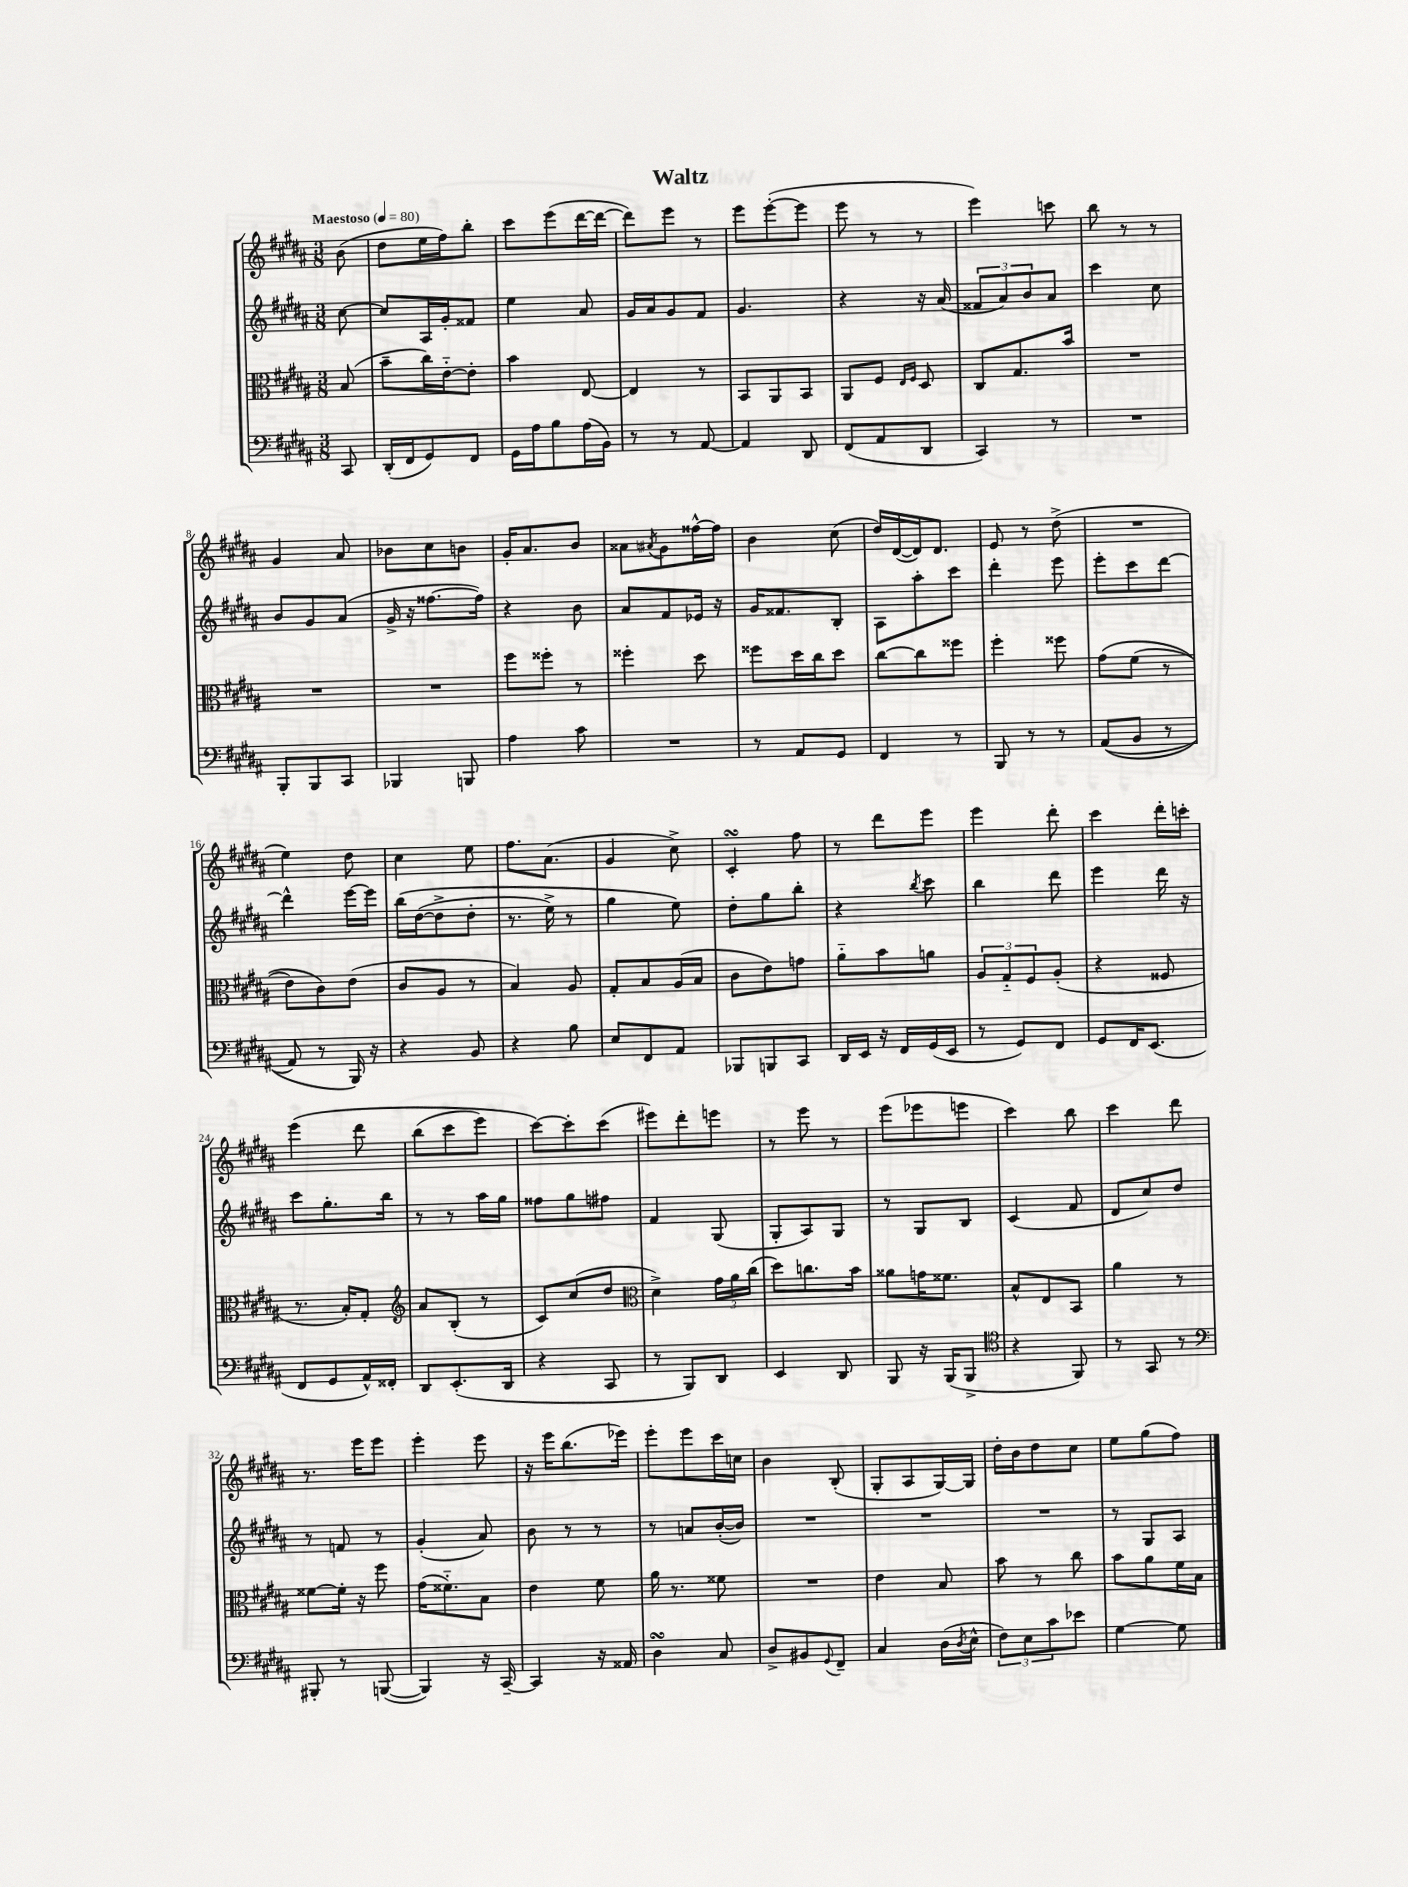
\header { title = "Waltz" }
<<
\new StaffGroup <<
\new Staff = "s0" {
    \clef treble \key b \major \numericTimeSignature \time 3/8 \partial 8 \tempo "Maestoso" 4 = 80
    b'8( |
    dis''8 e''16 fis''16) b''8-. |
    cis'''8 e'''8( dis'''16~ dis'''16~ |
    dis'''8) e'''8 r8 |
    e'''8 e'''8~-.( e'''8 |
    e'''8 r8 r8 |
    e'''4) c'''8 |
    b''8 r8 r8 |
    gis'4 ais'8 |
    bes'8 cis''8 b'8 |
    gis'16-. ais'8. b'8 |
    aisis'8 \acciaccatura { ais'8 } gis'8 fisis''16~-^ fisis''16 |
    b'4 cis''8( |
    dis''16) dis'16~( dis'16) dis'8. |
    e'8 r8 dis''8->( |
    R4. |
    e''4) dis''8 |
    cis''4 e''8 |
    fis''8. ais'8.( |
    gis'4 cis''8->) |
    cis'4-.\turn fis''8 |
    r8 dis'''8 e'''8 |
    e'''4 dis'''8-. |
    cis'''4 dis'''16-. c'''16-. |
    e'''4\( dis'''8 |
    b''8( cis'''8 e'''8) |
    cis'''8~\) cis'''8-. cis'''8( |
    eis'''8) dis'''8-. e'''8 |
    r8 e'''8 r8 |
    e'''8( ees'''8 e'''8 |
    cis'''4) b''8 |
    cis'''4 dis'''8 |
    r8. e'''16 e'''8 |
    e'''4-. e'''8 |
    r16 e'''16 b''8.( ees'''16) |
    e'''8-. e'''8 cis'''16 c''16 |
    b'4 b8-.( |
    gis8-. ais8 gis16~) gis16 |
    dis''16-. b'16 dis''8 cis''8 |
    e''8 gis''8( fis''8) \bar "|." |
}
\new Staff = "s1" {
    \clef treble \key b \major \numericTimeSignature \time 3/8 \partial 8
    cis''8~ |
    cis''8 ais16 gis'16-. fisis'8 |
    e''4 ais'8 |
    gis'16 ais'16 gis'8 fis'8 |
    gis'4. |
    r4 r16 ais'16( |
    \tuplet 3/2 { fisis'8 ais'8) b'8 } ais'8 |
    cis'''4 cis''8 |
    b'8 gis'8 ais'8( |
    gis'16-> r16 fisis''8.~ fisis''16) |
    r4 b'8 |
    ais'8 fis'8 ees'16 r16 |
    gis'16 fisis'8. b8-. |
    ais8 ais''8-. cis'''8 |
    dis'''4-. e'''8 |
    e'''8-. cis'''8 dis'''8~ |
    dis'''4-^ e'''16~ e'''16 |
    b''16\( dis''16~( dis''8-> dis''8-. |
    r8. e''16->) r8 |
    gis''4 e''8\) |
    dis''8-. gis''8 b''8-. |
    r4 \acciaccatura { b''8 } cis'''8 |
    b''4 dis'''8 |
    e'''4 dis'''16 r16 |
    cis'''8 gis''8.-. b''16 |
    r8 r8 ais''16 gis''16 |
    fisis''8 gis''8 fis''8 |
    fis'4 gis8( |
    gis8-. ais8) gis8 |
    r8 gis8 b8 |
    cis'4( fis'8 |
    dis'8 cis''8) dis''8 |
    r8 f'8 r8 |
    gis'4-.( ais'8) |
    b'8 r8 r8 |
    r8 a'8 b'16~-.( b'16) |
    R4. |
    R4. |
    R4. |
    r8 gis8 ais8 \bar "|." |
}
\new Staff = "s2" {
    \clef alto \key b \major \numericTimeSignature \time 3/8 \partial 8
    b8( |
    b'8-- cis''16) e'16~-_ e'8-. |
    b'4 e8~ |
    e4 r8 |
    b,8 ais,8 b,8 |
    ais,8 fis8 \grace { e16 fis16 } dis8 |
    cis8 gis8. b'16 |
    R4. |
    R4. |
    R4. |
    fis''8 fisis''8-. r8 |
    fisis''4-. dis''8 |
    fisis''8 dis''16 cis''16 dis''8 |
    cis''8~ cis''8 fisis''8 |
    fis''4-. fisis''8 |
    gis'8\( fis'8( r8 |
    e'8) cis'8\) e'8( |
    cis'8 ais8 r8 |
    b4) ais8 |
    gis8-. b8 ais16( b16 |
    cis'8 e'8) g'8 |
    ais'8-_ b'8 a'8 |
    \tuplet 3/2 { ais8 gis8-_ fis8 } ais8-.( |
    r4 fisis8 |
    r8. b16-.) gis8-. |
    \clef treble ais'8 b8-.( r8 |
    cis'8) cis''8( dis''8 |
    \clef alto dis'4->) \tuplet 3/2 { gis'16 ais'16 cis''16( } |
    dis''8) c''8. b'16 |
    aisis'8 g'16 fisis'8. |
    b8-^ e8 b,8 |
    ais'4 r8 |
    fisis'8~ fisis'16-. r16 fis''8 |
    gis'16( fisis'8.-_) b8 |
    e'4 fis'8 |
    ais'16 r8. fisis'8 |
    R4. |
    e'4 b8 |
    b'8 r8 cis''8 |
    b'8 ais'8 fis'16 b16 \bar "|." |
}
\new Staff = "s3" {
    \clef bass \key b \major \numericTimeSignature \time 3/8 \partial 8
    cis,8 |
    dis,16-.( fis,16 gis,8) fis,8 |
    gis,16 ais16 b8 ais16( b,16) |
    r8 r8 ais,8~ |
    ais,4 dis,8 |
    fis,8( ais,8 dis,8 |
    cis,4) r8 |
    R4. |
    b,,8-. b,,8 cis,8 |
    bes,,4 b,,8 |
    ais4 cis'8 |
    R4. |
    r8 ais,8 gis,8 |
    fis,4 r8 |
    b,,8 r8 r8 |
    ais,8(\( b,8 r8 |
    ais,8) r8 b,,16\) r16 |
    r4 b,8 |
    r4 b8 |
    e8 fis,8 ais,8 |
    bes,,8 b,,8 cis,8 |
    dis,16 e,16 r16 fis,16 gis,16( e,16 |
    r8 gis,8) fis,8 |
    gis,8 fis,16 e,8.( |
    fis,8 gis,8 ais,16-^) fisis,16-. |
    dis,8 e,8.-.( dis,16 |
    r4 cis,8 |
    r8 b,,8) dis,8 |
    e,4 dis,8 |
    b,,8 r16 b,,16( b,,8-> |
    \clef tenor r4 fis,8) |
    r8 gis,8 r8 |
    \clef bass bis,,8-. r8 b,,8~( |
    b,,4) r16 cis,16~-- |
    cis,4 r16 aisis,16 |
    dis4\turn cis8 |
    dis8-> bis,8 \appoggiatura { gis,8 } fis,8-- |
    cis4 dis16( \acciaccatura { dis8 } e16-^ |
    \tuplet 3/2 { fis8) e8 cis'8 } ees'8 |
    gis4~ gis8 \bar "|." |
}
>>
>>
